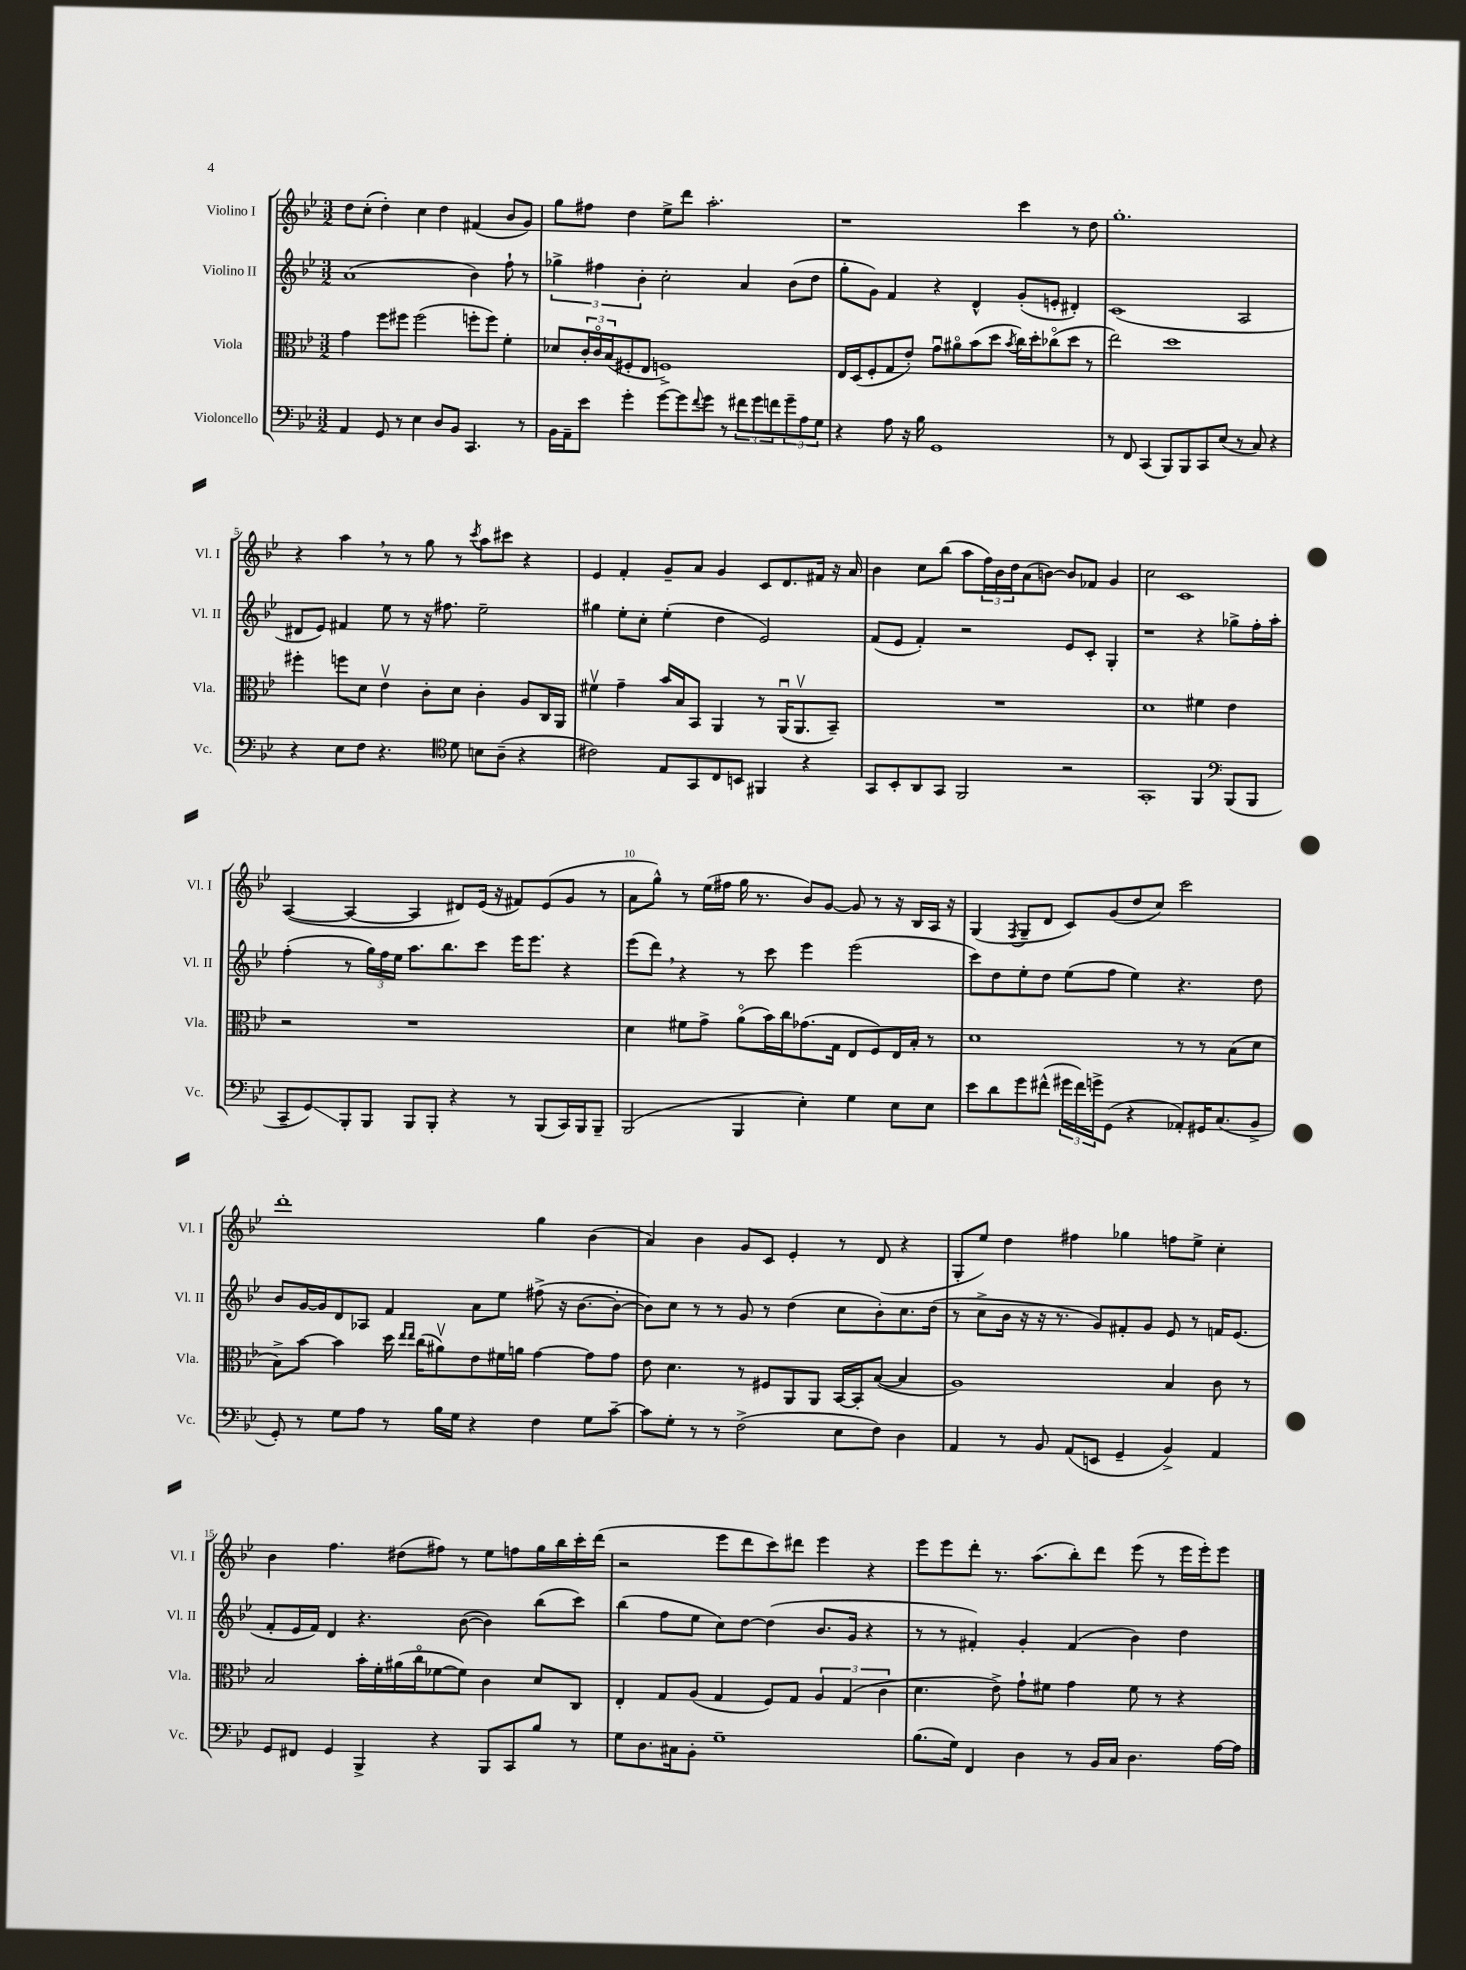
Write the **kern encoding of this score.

**kern	**kern	**kern	**kern
*staff4	*staff3	*staff2	*staff1
*clefF4	*clefC3	*clefG2	*clefG2
*k[b-e-]	*k[b-e-]	*k[b-e-]	*k[b-e-]
*M3/2	*M3/2	*M3/2	*M3/2
4AA	4g	(1a	8dd
.	.	.	(8cc'
8GG	8ff	.	4dd')
8r	8ff#	.	.
4E-	(2ff#	.	4cc
8D	.	.	4dd
8BB-	.	.	.
4.CC	8ff'	4b-)	(4f#
.	8ff)	.	.
.	4f'	8ff`	8b-
8r	.	8r	8g)
=	=	=	=
16BB-	8d-	6gg-^	8gg
16AA~	.	.	.
8e-	24c'	.	8ff#
.	24co	6ff#	.
.	(24B-	.	.
4g'	8F#'	.	4dd
.	.	6b-'	.
.	8E-	.	.
[8g	1F^)	2cc'	8ee-^
8g]	.	.	8ddd
8qqf	.	.	.
8g	.	.	2.aa'
8r	.	.	.
12f#	.	4a	.
12g	.	.	.
12f	.	.	.
12g~	.	(8b-	.
12A	.	.	.
.	.	8dd	.
12G	.	.	.
=	=	=	=
4r	16E-	8gg'	1r
.	(16D	.	.
.	8F'	8g)	.
8A	8G	4f	.
16r	8e-')	.	.
16B-	.	.	.
1GG	8gu	4r	.
.	8a#o	.	.
.	(8b-	4d^^	.
.	8dd	.	.
.	8qb-	.	.
.	16cc)	(8g'	4ccc
.	16dd'	.	.
.	(8cc-o	8e'	.
.	8dd	4d#')	8r
.	8r	.	8dd
=	=	=	=
8r	2ee-)	(1c	1.gg'
8FF	.	.	.
(4CC	.	.	.
8BBB-)	1dd	.	.
8BBB-	.	.	.
8CC	.	.	.
(8E-	.	.	.
8r	.	2A	.
8C)	.	.	.
4r	.	.	.
=	=	=	=
4r	4ff#'	8d#	4r
.	.	8e-)	.
8E-	8ff	4f#	4aa
8F	8d	.	.
4.r	4e-v	8ee-	8r
.	.	8r	8r
.	8c'	16r	8gg
.	.	8.ff#	.
*clefC4	*	*	*
8d	8d	.	8r
.	.	.	8qccc
8B	4c'	2ee-~	8aa
(8A~	.	.	8ccc#
4r	8A	.	4r
.	16C	.	.
.	16AA	.	.
=	=	=	=
2c#)	4f#v	4gg#	4e-
.	4g~	8ee-'	4f'
.	.	8cc'	.
8E-	16b-	(4ee-'	8g~
.	16B-	.	.
8GG	8BB-	.	8a
8C	4AA	4dd	4g
8BB	.	.	.
4FF#	8r	2e-)	8c
.	(16AAu	.	8.d
.	8.AAv	.	.
4r	.	.	.
.	.	.	16f#
.	8BB-~)	.	16r
.	.	.	16a
=	=	=	=
8GG	1.r	(8f	4b-
8BB-'	.	8e-	.
8AA	.	4f')	8cc
8GG	.	.	(8bb-
2FF	.	2r	8aa
.	.	.	24ff)
.	.	.	24b-
.	.	.	24dd
.	.	.	(8a
.	.	.	[8b)
2r	.	8e-	8b]
.	.	8c'	8f-
.	.	4G'	4g
=	=	=	=
1GG'	1d	1r	2cc
.	.	.	1c
4FF	4f#	4r	.
*clefF4	*	*	*
(8BBB-	4e-	8gg-^	.
8BBB-	.	16ff'	.
.	.	16aa'	.
=	=	=	=
8CC~	2r	(4ff'	([4A
8GG)	.	.	.
8BBB-'	.	8r	4A_
8BBB-	.	24gg)	.
.	.	24ff	.
.	.	24ee-	.
8BBB-	1r	8.aa	4A]
8BBB-'	.	.	.
.	.	8.bb-	.
4r	.	.	8d#)
.	.	8ccc	(16e-
.	.	.	16r
8r	.	16eee-	8f#)
.	.	8.eee-	.
(8BBB-	.	.	(8e-
16CC)	.	4r	8g
16BBB-	.	.	.
8BBB-~	.	.	8r
=	=	=	=
(2BBB-	4d	(8eee-	8a
.	.	8ddd)	8gg^^)
.	8f#	4r	8r
.	8g^	.	(16ee-
.	.	.	16ff#
4BBB-	(8ao	8r	16gg
.	.	.	8.r
.	16b-)	8ccc	.
.	16cc	.	.
4E-')	(8.g-	4eee-	8b-)
.	.	.	[8g
.	16G	.	.
4G	8E-	(2eee-	8g]
.	8F)	.	8r
8E-	16E-	.	16r
.	16B-'	.	16B-
8E-	8r	.	16A
.	.	.	16r
=	=	=	=
8e-	1d	8ccc)	(4G
8d	.	8dd	.
.	.	.	8qF
8g	.	8ee-'	8G~
(8f#^^	.	8dd	8d
24g#	.	(8ee-	8c)
24f#)	.	.	.
24g^	.	.	.
(8GG	.	8ff	(8g
4r	.	4ee-)	8dd
.	.	.	8cc)
8AA-')	8r	4.r	2ccc
16GG#	8r	.	.
(8.C	.	.	.
.	(8B-	.	.
8BB-^	8d	8dd	.
=	=	=	=
8GG')	8B-^)	8b-	1ddd'
8r	[8b-	[16g	.
.	.	16g]	.
8G	4b-]	8d	.
8A	.	8A-	.
8r	16dd	4f	.
.	16qqee-	.	.
.	16qqee-	.	.
.	(16cc	.	.
16B-	8a#v)	.	.
16G	.	.	.
4r	8e-	8a	.
.	16f#	8ee-	.
.	16a	.	.
4F	[4g	(8ff#^	4gg
.	.	16r	.
.	.	[8.b-	.
8G	8g]	.	(4b-
[8c~	8g	8b-'_	.
=	=	=	=
8c]	8e-	8b-])	4a)
8G'	4.d	8cc	.
8r	.	8r	4b-
8r	.	8r	.
(2F^	8r	8g	8g
.	8F#	8r	8c
.	8AA	(4dd	4e-'
.	8AA	.	.
8E-	[16BB-	8cc	8r
.	16BB-']	.	.
8F)	([8B-	8b-')	(8d
4D	4B-]	8.cc	4r
.	.	(16dd	.
=	=	=	=
4AA	1A)	8r	8G'
.	.	8cc^	8ee-)
8r	.	16b-	4dd
.	.	16r	.
8BB-	.	16r	.
.	.	8.r	.
(8AA	.	.	4ff#
8EE	.	8g)	.
4GG~	.	8f#'	4gg-
.	.	8g	.
4BB-^)	4B-	8e-	8ff
.	.	8r	8ee-^
4AA	8c	16f	4cc'
.	.	(8.e-	.
.	8r	.	.
=	=	=	=
8GG	2B-	8f'	4b-
8FF#	.	16e-	.
.	.	16f)	.
4GG	.	4d	4.ff
4BBB-^	16b-'	4.r	.
.	16f'	.	.
.	(16a#	.	(8dd#
.	16cco	.	.
4r	[8f-	.	8ff#)
.	8f-])	([8b-	8r
8BBB-	4c	4b-])	8ee-
8CC	.	.	8ff
8B-	8d	(8bb-	16gg
.	.	.	16bb-
8r	8C	8ccc)	16ccc'
.	.	.	(16ddd
=	=	=	=
8G	4E-'	(4bb-	2r
8.D	.	.	.
.	8G	8ff	.
16C#	.	.	.
8BB-'	(8A	8ee-	.
1G~	4G	8cc)	8eee-
.	.	[8dd	8ddd
.	8F)	(4dd]	8ccc)
.	8G	.	8ddd#
.	6A	8.b-	4eee-
.	(6G	.	.
.	.	16g	.
.	.	4r	4r
.	6c	.	.
=	=	=	=
(8.B-	4.d	8r	8eee-
.	.	8r	8eee-
16G)	.	.	.
4FF	.	4f#')	8ddd'
.	8e-^)	.	8.r
4D	8g`	4g'	.
.	.	.	(8.aa
.	8f#	.	.
8r	4g	(4f#	8bb-')
16BB-	.	.	8ddd
16C	.	.	.
4.D	8f#	4b-)	(8eee-
.	8r	.	8r
.	4r	4dd	16eee-
.	.	.	16eee-')
[16A	.	.	8eee-
16A]	.	.	.
==	==	==	==
*-	*-	*-	*-
